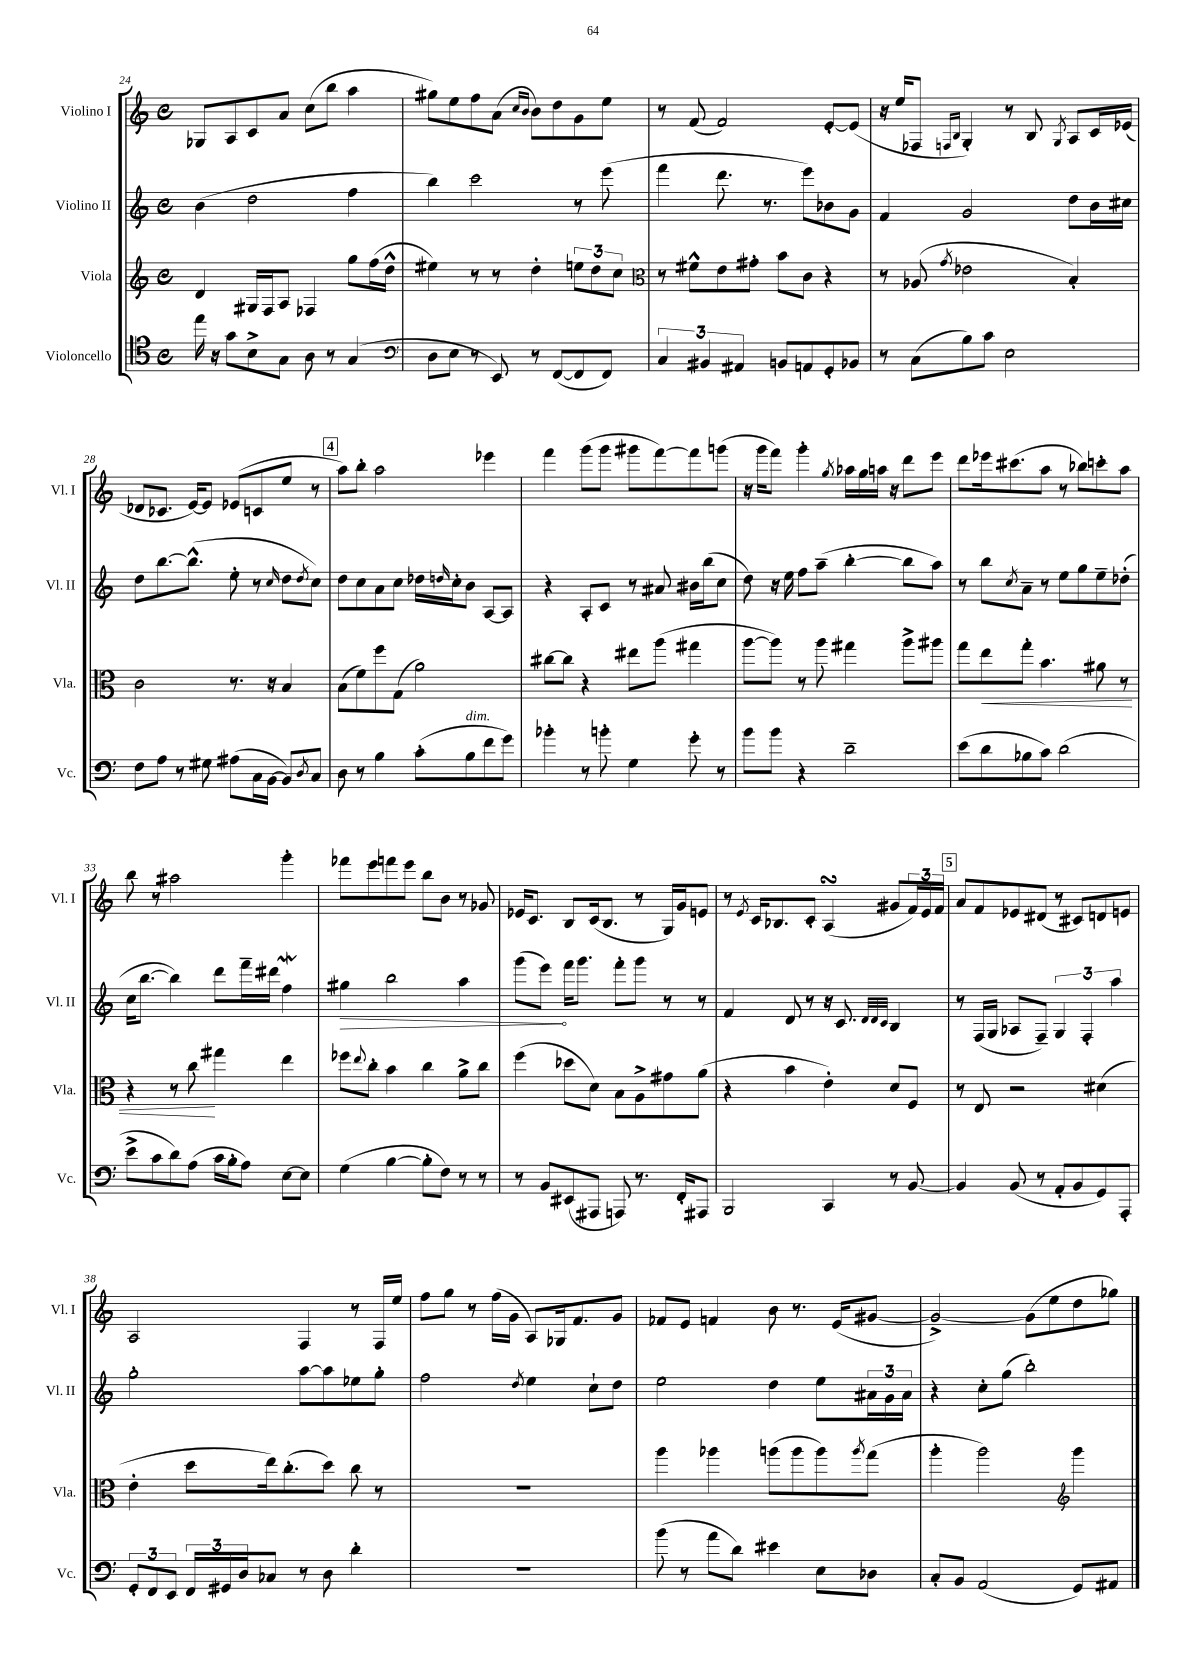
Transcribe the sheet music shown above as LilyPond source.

<<
\new StaffGroup <<
\new Staff = "s0" \with { instrumentName = "Violino I" shortInstrumentName = "Vl. I" } {
    \clef treble \key c \major \defaultTimeSignature \time 4/4
    ges8 a8 c'8 a'8 c''8( b''8 a''4 |
    gis''8) e''8 f''8 a'8( \grace { c''16 b'16 } b'8) d''8 g'8 e''8 |
    r8 f'8( f'2) e'8~-. e'8( |
    r16 e''16 fes8 \grace { f16 b16 } g4-.) r8 b8 \acciaccatura { g8 } a8 c'16 ees'16( |
    des'8 ces'8. e'16~) e'8 ees'8( c'8 e''8 r8 |
    \mark \markup { \box "4" } a''8) b''8-. a''2 ees'''4 |
    f'''4 g'''8( g'''8 gis'''8 f'''8~) f'''8 g'''8( |
    r16 g'''16 f'''8) g'''4-. \acciaccatura { g''8 } aes''16 g''16 a''16 r16 d'''8 e'''8 |
    d'''8 ees'''16 cis'''8.( a''8 r8 bes''8) c'''8-. a''8 |
    b''8 r8 ais''2 g'''4-. |
    fes'''8 e'''8 f'''8 e'''8 b''8 b'8 r8 ges'8 |
    ees'16 c'8. b8 c'16( b8. r8 g16) g'16 e'8 |
    r8 \acciaccatura { e'8 } c'16 bes8. c'8-. a4\turn( gis'8 \tuplet 3/2 { f'16) e'16 f'16 } |
    \mark \markup { \box "5" } a'8 f'8 ees'8 dis'8( r8 cis'8) d'8 e'8 |
    a2 f4 r8 f16 e''16 |
    f''8 g''8 r8 f''16( g'16 a8) ges16 f'8. g'8 |
    fes'8 e'8 f'4 b'8 r8. e'16( gis'8~ |
    gis'2~->) gis'8( e''8 d''8 ges''8) \bar "|." |
}
\new Staff = "s1" \with { instrumentName = "Violino II" shortInstrumentName = "Vl. II" } {
    \clef treble \key c \major \defaultTimeSignature \time 4/4
    b'4( d''2 f''4 |
    b''4) c'''2 r8 e'''8( |
    f'''4 d'''8. r8. e'''8) bes'8 g'8 |
    f'4 g'2 d''8 b'16 cis''16 |
    d''8 b''8.~ b''8.-^( e''8-. r8 \grace { c''16 } d''8 \acciaccatura { d''8 } c''8) |
    \mark \markup { \box "4" } d''8 c''8 a'8 c''8 des''16 \grace { d''16 } c''16-. b'8 a8~ a8 |
    r4 a8-. c'8 r8 ais'8 bis'16 b''16( c''8 |
    d''8) r16 e''16 f''8 a''8--( b''4~-. b''8 a''8) |
    r8 b''8 \acciaccatura { c''8 } a'8-- r8 e''8 g''8 e''8-- des''8-.( |
    c''16 b''8.~ b''4) d'''8 f'''16-- dis'''16 f''4\mordent |
    \once \override Hairpin.circled-tip = ##t gis''4\> b''2 a''4 |
    g'''8( e'''8\!) f'''16 g'''8. f'''8-. g'''8 r8 r8 |
    f'4 d'8 r8 r16 c'8. \grace { d'32 d'32 c'32 } b4 |
    \mark \markup { \box "5" } r8 f16( g16 aes8 f8--) \tuplet 3/2 { g4 f4-. a''4 } |
    g''2-. a''8~ a''8 ees''8 g''8-. |
    f''2 \acciaccatura { d''8 } e''4 c''8-! d''8 |
    e''2 d''4 e''8 \tuplet 3/2 { ais'16 g'16 ais'16 } |
    r4 c''8-. g''8( b''2-.) \bar "|." |
}
\new Staff = "s2" \with { instrumentName = "Viola" shortInstrumentName = "Vla." } {
    \clef treble \key c \major \defaultTimeSignature \time 4/4
    d'4 gis16 f16 a8 fes4 g''8 f''16( d''16-^ |
    eis''4) r8 r8 d''4-. \tuplet 3/2 { e''8 d''8 c''8 } |
    \clef alto r8 fis'8-^ e'8 gis'8-. b'8 c'8 r4 |
    r8 aes8( \acciaccatura { g'8 } ees'2 b4-.) |
    c'2 r8. r16 b4 |
    \mark \markup { \box "4" } b8( f'8) f''8 g8( a'2) |
    cis''8~ cis''8 r4 eis''8 a''8( gis''4 |
    a''8~ a''8) r8 a''8 gis''4 a''8-> ais''8 |
    g''8 e''8\< g''8-. b'4. ais'8 r8 |
    r4 r8 c''8\! gis''4 e''4 |
    fes''8 \appoggiatura { e''8 } c''8-. b'4 c''4 a'8-> c''8 |
    f''4( des''8 d'8) b8 a8-> gis'8 a'8( |
    r4 b'4 e'4-.) d'8 f8 |
    \mark \markup { \box "5" } r8 e8 r2 dis'4( |
    e'4-. d''8 e''16) c''8.-.( d''8) c''8 r8 |
    R1 |
    a''4 aes''4 a''8( a''8 a''8) \acciaccatura { a''8 } g''8( |
    a''4-. a''2) \clef treble g'''4 \bar "|." |
}
\new Staff = "s3" \with { instrumentName = "Violoncello" shortInstrumentName = "Vc." } {
    \clef tenor \key c \major \defaultTimeSignature \time 4/4
    e''16 r16 g'8 b8-> g8 a8 r8 g4( |
    \clef bass d8 e8 r8 e,8) r8 f,8~( f,8 f,8) |
    \tuplet 3/2 { c4 bis,4 ais,4 } b,8 a,8 g,8-. bes,8 |
    r8 c8( b8) c'8 e2 |
    f8 a8 r8 gis8 ais8( c16 b,16~ b,8) \acciaccatura { d8 } c8 |
    \mark \markup { \box "4" } d8 r8 b4 c'8-.( b8^\markup { \italic "dim." } f'8 g'8) |
    bes'4-. r8 b'8-. g4 g'8-. r8 |
    b'8 b'8 r4 d'2-- |
    e'8( d'8 bes8 c'8) d'2( |
    e'8-> c'8 d'8) a8( c'16 b16-. a8) e8~ e8 |
    g4( b4~ b8-. f8) r8 r8 |
    r8 b,8 eis,8( ais,,8 a,,8) r8. f,16-. ais,,8 |
    b,,2 c,4 r8 b,8~ |
    \mark \markup { \box "5" } b,4 b,8( r8 a,8-. b,8 g,8) a,,8-. |
    \tuplet 3/2 { g,8-. f,8 e,8 } \tuplet 3/2 { f,16 gis,16 d16 } ces8 r8 d8 d'4-. |
    R1 |
    b'8( r8 a'8 d'8) eis'4 e8 des8 |
    c8-. b,8 a,2( g,8) ais,8 \bar "|." |
}
>>
>>
\layout { \context { \Score currentBarNumber = #24 } }
